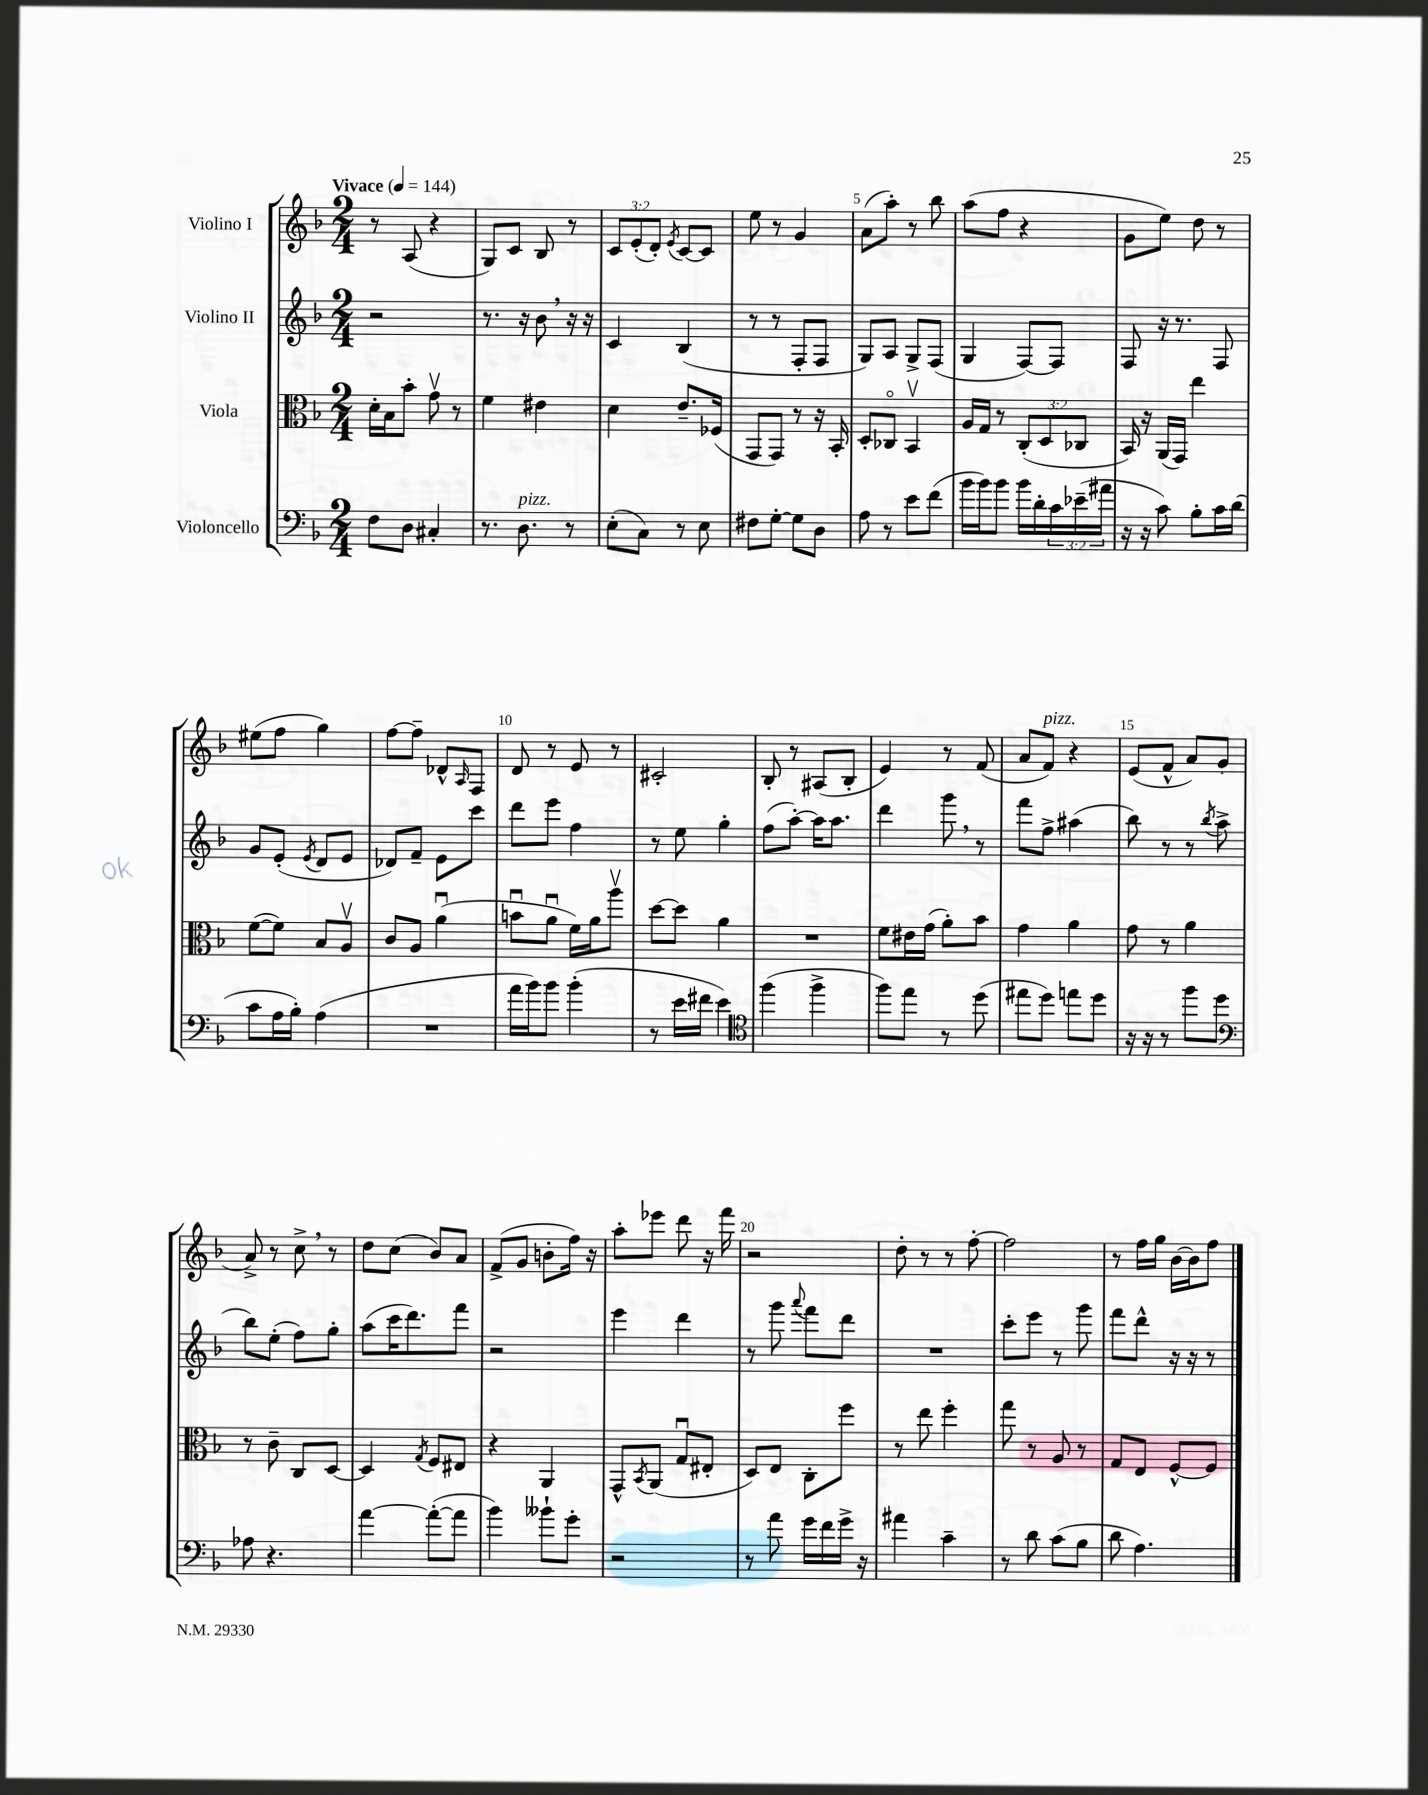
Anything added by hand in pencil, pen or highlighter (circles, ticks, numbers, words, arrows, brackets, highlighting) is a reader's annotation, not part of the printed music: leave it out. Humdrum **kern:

**kern	**kern	**kern	**kern
*staff4	*staff3	*staff2	*staff1
*clefF4	*clefC3	*clefG2	*clefG2
*k[b-]	*k[b-]	*k[b-]	*k[b-]
*M2/4	*M2/4	*M2/4	*M2/4
*MM144	*MM144	*MM144	*MM144
8F	16d'	2r	8r
.	16B-	.	.
8D	8b-'	.	(8A
4C#'	8gv	.	4r
.	8r	.	.
=	=	=	=
8.r	4f	8.r	8G)
.	.	.	8c
8.D	.	16r	.
.	4e#	8b-	8B-
8r	.	16r	8r
.	.	16r	.
=	=	=	=
(8E'	4d	4c	12c
.	.	.	(12e'
8C)	.	.	.
.	.	.	12d')
.	.	.	8qe
8r	8.e~	(4B-	[8c
8E	.	.	8c]
.	(16F-	.	.
=	=	=	=
8F#	8GG	8r	8ee
[8G'	8GG)	8r	8r
8G]	8r	8F'	4g
8D	16r	8F	.
.	16BB-'	.	.
=	=	=	=
8A	8D'	8G)	(8a
8r	8C-o	8A	8aa')
8e	4BB-v	8G^	8r
(8f	.	(8F	8bb-
=	=	=	=
16b-	16A	4G	(8aa
16b-)	16G	.	.
8b-	8r	.	8ff
16b-	(12C'	[8F)	4r
16d'	.	.	.
.	12D	.	.
24c	.	8F]	.
(24e-~	12C-	.	.
24a#	.	.	.
=	=	=	=
16r	16BB-)	8F	8g
16r	16r	.	.
8c)	(16AA	16r	8ee)
.	16GG)	8.r	.
8B-'	4ee	.	8dd
16c	.	8F	8r
(16d	.	.	.
=	=	=	=
8c	([8f	8g	(8ee#
16A	8f])	(8e'	8ff
16B-')	.	.	.
.	.	8qe	.
(4A	8B-	8d	4gg)
.	8Av	8e	.
=	=	=	=
2r	8c	8d-)	[8ff
.	8A	8f~	8ff~]
.	(4au	8e	8d-^^
.	.	.	16qqA
.	.	8ccc	8F
=	=	=	=
16a	8bu	8ddd	8d
16b-)	.	.	.
8b-	8au	8eee	8r
(4b-'	16f)	4ff	8e
.	16a	.	.
.	8aav	.	8r
=	=	=	=
8r	[8dd	8r	2c#'
16e	8dd]	8ee	.
16f#	.	.	.
4e)	4a	4gg'	.
=	=	=	=
*clefC4	*	*	*
(4ff	2r	(8ff	8B-'
.	.	[8aa')	8r
4ff^	.	16aa]	(8A#
.	.	8.aa	.
.	.	.	8B-'
=	=	=	=
8ff)	8f	4ddd	4e)
8ee	16e#	.	.
.	(16g	.	.
8r	8a')	8ggg	8r
(8dd	8b-	8r	(8f
=	=	=	=
8ee#	4g	8fff	8a
8dd)	.	8ff^	8f)
8ee	4a	(4aa#	4r
8dd	.	.	.
=	=	=	=
16r	8g	8bb-)	(8e
16r	.	.	.
8r	8r	8r	8f^^
8ff	4a	8r	8a)
.	.	8qbb-	.
8dd	.	(8aa^	(8g
=	=	=	=
*clefF4	*	*	*
8A-	8r	8bb-)	8a^)
4.r	8c~	(8ee'	8r
.	8C	8ff)	8cc^
.	[8D	8gg'	8r
=	=	=	=
[4a	4D]	(8aa	8dd
.	.	16ccc	(8cc
.	.	8.ddd)	.
.	8qG	.	.
(8a'_	8F	.	8b-)
8a]	8E#	8fff	8a
=	=	=	=
4b-)	4r	2r	(8f^
.	.	.	8g
8b--`	4AA	.	8b'
8g'	.	.	16ff)
.	.	.	16r
=	=	=	=
2r	8GG^^	4eee	8aa'
.	8qBB-	.	.
.	(8AA	.	8eee-
.	8Gu	4ddd	8ddd
.	8E#'	.	16r
.	.	.	16fff
=	=	=	=
8r	8D)	8r	2r
8a	8E	8ggg	.
.	.	8qqaaa	.
16g	8C'	8fff	.
16f	.	.	.
16g^	8ff	8ddd	.
16r	.	.	.
=	=	=	=
4a#	8r	2r	8dd'
.	8ee	.	8r
4c~	4ff'	.	8r
.	.	.	[8ff'
=	=	=	=
8r	8gg	8ccc'	2ff]
8d	8r	8eee	.
(8c	8A	8r	.
8B-	8r	8ggg	.
=	=	=	=
8d	8G	8fff	8r
4.A)	8E	8ddd^^	16ff
.	.	.	16gg
.	[8F^^	16r	[16b-
.	.	16r	16b-]
.	8F]	8r	8ff
==	==	==	==
*-	*-	*-	*-
